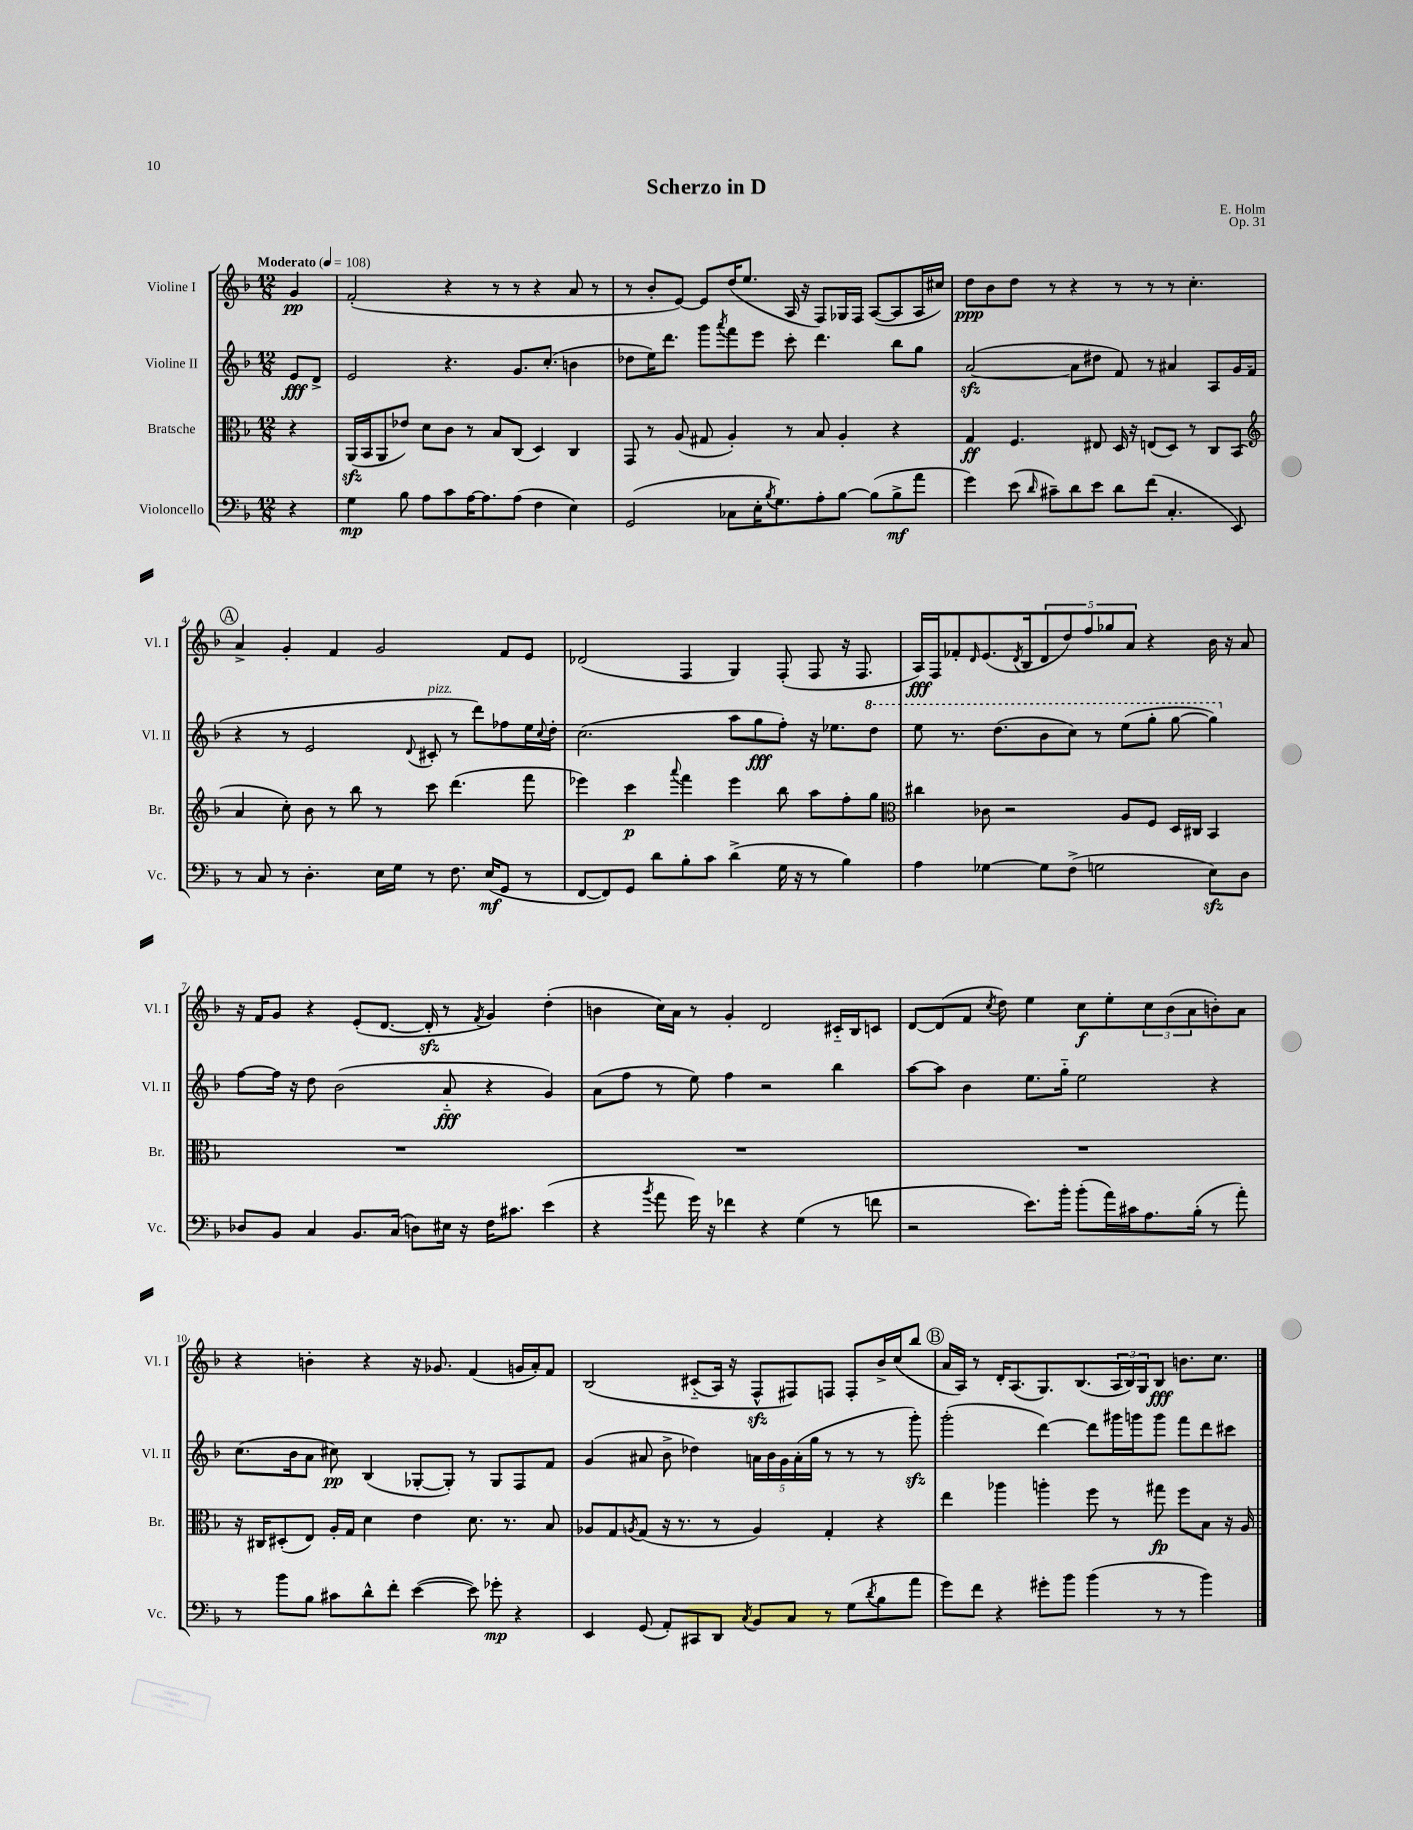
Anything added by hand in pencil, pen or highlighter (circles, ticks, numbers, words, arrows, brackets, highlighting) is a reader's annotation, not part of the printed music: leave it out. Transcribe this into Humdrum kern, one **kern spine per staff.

**kern	**kern	**kern	**kern
*staff4	*staff3	*staff2	*staff1
*clefF4	*clefC3	*clefG2	*clefG2
*k[b-]	*k[b-]	*k[b-]	*k[b-]
*M12/8	*M12/8	*M12/8	*M12/8
*MM108	*MM108	*MM108	*MM108
4r	4r	8e/L	4g/
.	.	8d^/J	.
=	=	=	=
4G\	(16AA/LL	2e/	(2f'/
.	16BB-/J	.	.
.	8AA/	.	.
8B-\	8e-/J)	.	.
8A\L	8d\L	.	.
8c\	8c\J	4.r	4r
[16A\K	8r	.	.
8.A\]	.	.	.
.	8B-/L	.	8r
(8A\J	(8C/J	8.g/L	8r
4F\	4D/)	.	4r
.	.	(8.cc'/J	.
4E\)	4C/	4b\	8a/
.	.	.	8r
=	=	=	=
(2GG/	8GG/	8dd-\L	8r
.	8r	16ee\K)	8b-'/L
.	.	8.ddd\J	.
.	(8A/	.	[8e/J)
.	8G#/	8ggg\L	8e/]L
.	.	8qaaa/	.
8C-\L	4A'/)	8fff\	(16dd/K
.	.	.	8.ee/J
16E'\K	.	8eee\J	.
8qB-/	.	.	.
8.G\)	.	.	.
.	8r	8ccc'\	16A/
.	.	.	16r
8A'\	8B-/	4.ddd\	8F/L)
[8B-\J	4A'/	.	16G-/L
.	.	.	16F/JJ
(8B-\]L	.	.	([8A/L
8B-^\	4r	8bb-\L	8A/]
8a\J	.	8gg\J	16A/L
.	.	.	16cc#/JJ)
=	=	=	=
4g\)	4G/	([2a/	8dd\L
.	.	.	8b-\
(8e\	4.F/	.	8dd\J
16qqd/	.	.	.
8c#~\L)	.	.	8r
8d\	.	8a\]L	4r
8e\J	8E#/	8dd#\J	.
8d\L	16D/	8f/)	8r
.	16r	.	.
(8f\J	(8E/L	8r	8r
4.C'/	8D/J)	4a#/	8r
.	8r	.	4.cc'\
.	8C/L	8A/L	.
8EE/)	(8BB-/J	16g/L	.
.	.	(16f/JJ	.
=	=	=	=
*	*clefG2	*	*
8r	4a/	4r	4a^/
8C/	.	.	.
8r	8cc'\)	8r	4g'/
4.D'\	8b-\	2e/	.
.	8r	.	4f/
.	8bb-\	.	.
16E\LL	8r	.	2g/
16G\JJ	.	.	.
.	.	8qqd/	.
8r	8ccc\	8c#'/	.
8.F\	(4.ddd\	8r	.
.	.	8ddd\L)	.
(16E/LK	.	.	.
8GG/J	.	8ff-\	8f/L
8r	8fff\	16ee\L	8e/J
.	.	8qqcc/	.
.	.	16dd'\JJ	.
=	=	=	=
[8FF/L	4eee-\)	(2.cc\	(2d-/
8FF/])	.	.	.
8GG/J	4ccc\	.	.
8d\L	.	.	.
.	8qqaaa/	.	.
8B-'\	4fff\	.	4F/
8c\J	.	.	.
(4d^\	4eee-\	8aa\L	4G/)
.	.	8gg\	.
16G\	8bb-\	8ff'\J)	(8F'/
16r	.	.	.
8r	8aa\L	16r	8F/
.	.	8.ee-\L	.
4B-\)	8ff'\	.	16r
.	.	.	8.F/
.	8gg\J	8ddd\J	.
=	=	=	=
*	*clefC3	*	*
4A\	4cc#\	8eee\	16A/LL)
.	.	.	16F/J
.	.	8.r	8f-'/
.	.	.	16qqd/
[4G-\	8c-\	.	(8.e/
.	.	(8.ddd\L	.
.	2r	.	.
.	.	.	8qd/
.	.	.	16B-/k
8G-\]L	.	8bb-\	10d/
.	.	.	10dd/)
(8F^\J	.	8ccc\J)	.
.	.	.	10ff/
2G\	.	8r	.
.	.	.	10gg-/
.	8A/L	(8eee\L	.
.	.	.	10a/J
.	8F/J	8ggg'\J	4r
.	16D/LL	[8ggg\	.
.	16C#/JJ	.	.
8E\L)	4BB-/	4ggg\])	16b-\
.	.	.	16r
8D\J	.	.	8a/
=	=	=	=
8D-/L	1.r	[8ff\L	16r
.	.	.	16f/LK
8BB-/J	.	16ff\]Jk	8g/J
.	.	16r	.
4C/	.	8dd\	4r
.	.	(2b-\	.
8.BB-/L	.	.	(8e'/L
.	.	.	[8.d/J
(16C/Jk	.	.	.
8D\L)	.	.	.
.	.	.	16d'/]
16E#\Jk	.	8a'~/	8r
16r	.	.	.
.	.	.	8qf/
16F\LK	.	4r	4g/)
8.c#\J	.	.	.
(4e\	.	4g/)	(4dd'\
=	=	=	=
4r	1.r	(8a\L	4b\
.	.	8ff\J	.
8qb-/	.	.	.
8a\	.	8r	16cc\LL)
.	.	.	16a\JJ
16g\)	.	8ee\)	8r
16r	.	.	.
4f-\	.	4ff\	4g'/
4r	.	2r	2d/
(4G\	.	.	.
8r	.	4bb-\	16c#'~/LL
.	.	.	16B-/J
8f\	.	.	8c/J
=	=	=	=
2r	1.r	[8aa\L	[8d/L
.	.	8aa\]J	(8d/]
.	.	4b-\	8f/J
.	.	.	8qcc/
.	.	.	8dd\)
8.e\L)	.	8.ee\L	4ee\
16b-'\Jk	.	16gg'~\Jk	.
(8b-'\L	.	2ee\	8cc\L
16a\L)	.	.	8ee'\
16c#\J	.	.	.
8.A\	.	.	12cc\
.	.	.	(12b-\
.	.	.	12a\
(16B-'\Jk	.	.	.
8r	.	4r	8b'\)
8a'\)	.	.	8a\J
=	=	=	=
8r	16r	(8.cc\L	4r
.	16C#/LK	.	.
8b-\L	(8D#'/	.	.
.	.	16b-\k	.
8B-\J	8E/J)	8a\J	4b'\
8c#\L	16A'/LL	8cc#\)	.
.	16G/JJ	.	.
8d^^\	4d\	(4B-/	4r
8f'\J	.	.	.
([4e\	4e\	[8G-'/L	16r
.	.	.	8.g-/
.	.	8G-'/]J)	.
8e\])	8.d\	8r	(4f/
8g-'\	.	8G-/L	.
.	8.r	.	.
4r	.	8F/	16g/LL
.	.	.	16a'/J)
.	8B-/	8f/J	8f/J
=	=	=	=
4EE/	8A-/L	(4g/	&(2B-/
.	8G/	.	.
.	8qA/	.	.
(8GG/	(8G/J	8a#/	.
8AA'/L)	16r	8b-^\	.
.	8.r	.	.
8CC#/	.	4dd-\)	(8c#'~/L
8DD/J	8r	.	16A/Jk)
.	.	.	16r
8qC/	.	.	.
8BB-/L	4A/)	20a\LL	8F^^/L
.	.	20b-\	.
.	.	20g\	.
8C/J	.	.	8F#/&)
.	.	(20a'\	.
.	.	20gg\JJ	.
8r	4G'/	8r	8F/J
(8G\L	.	8r	8F'/L
8qd/	.	.	.
8B-\	4r	8r	16b-^/L
.	.	.	(16cc/J
8a\J	.	8ggg'\)	8bb-/J
=	=	=	=
8g\L)	4ee\	(2ggg'\	16a/LL
.	.	.	16A/JJ)
8f\J	.	.	8r
4r	4aa-\	.	16d'/LK
.	.	.	(8.A/
8g#'\L	4aa'\	[4ddd\)	8.G/)
8b-\J	.	.	.
.	.	.	(8.B-/
(4b-\	8ff\	8ddd\]L	.
.	8r	16ggg#\L	24A/L
.	.	.	24B-/)
.	.	16ggg\J	.
.	.	.	24G/J
8r	8gg#\	8ggg\J	8B-/J
8r	8ff\L	8fff\L	8.b\L
4b-\)	8B-\J	8ddd\	.
.	.	.	8.cc\J
.	16r	8ccc#\J	.
.	16A/	.	.
==	==	==	==
*-	*-	*-	*-
